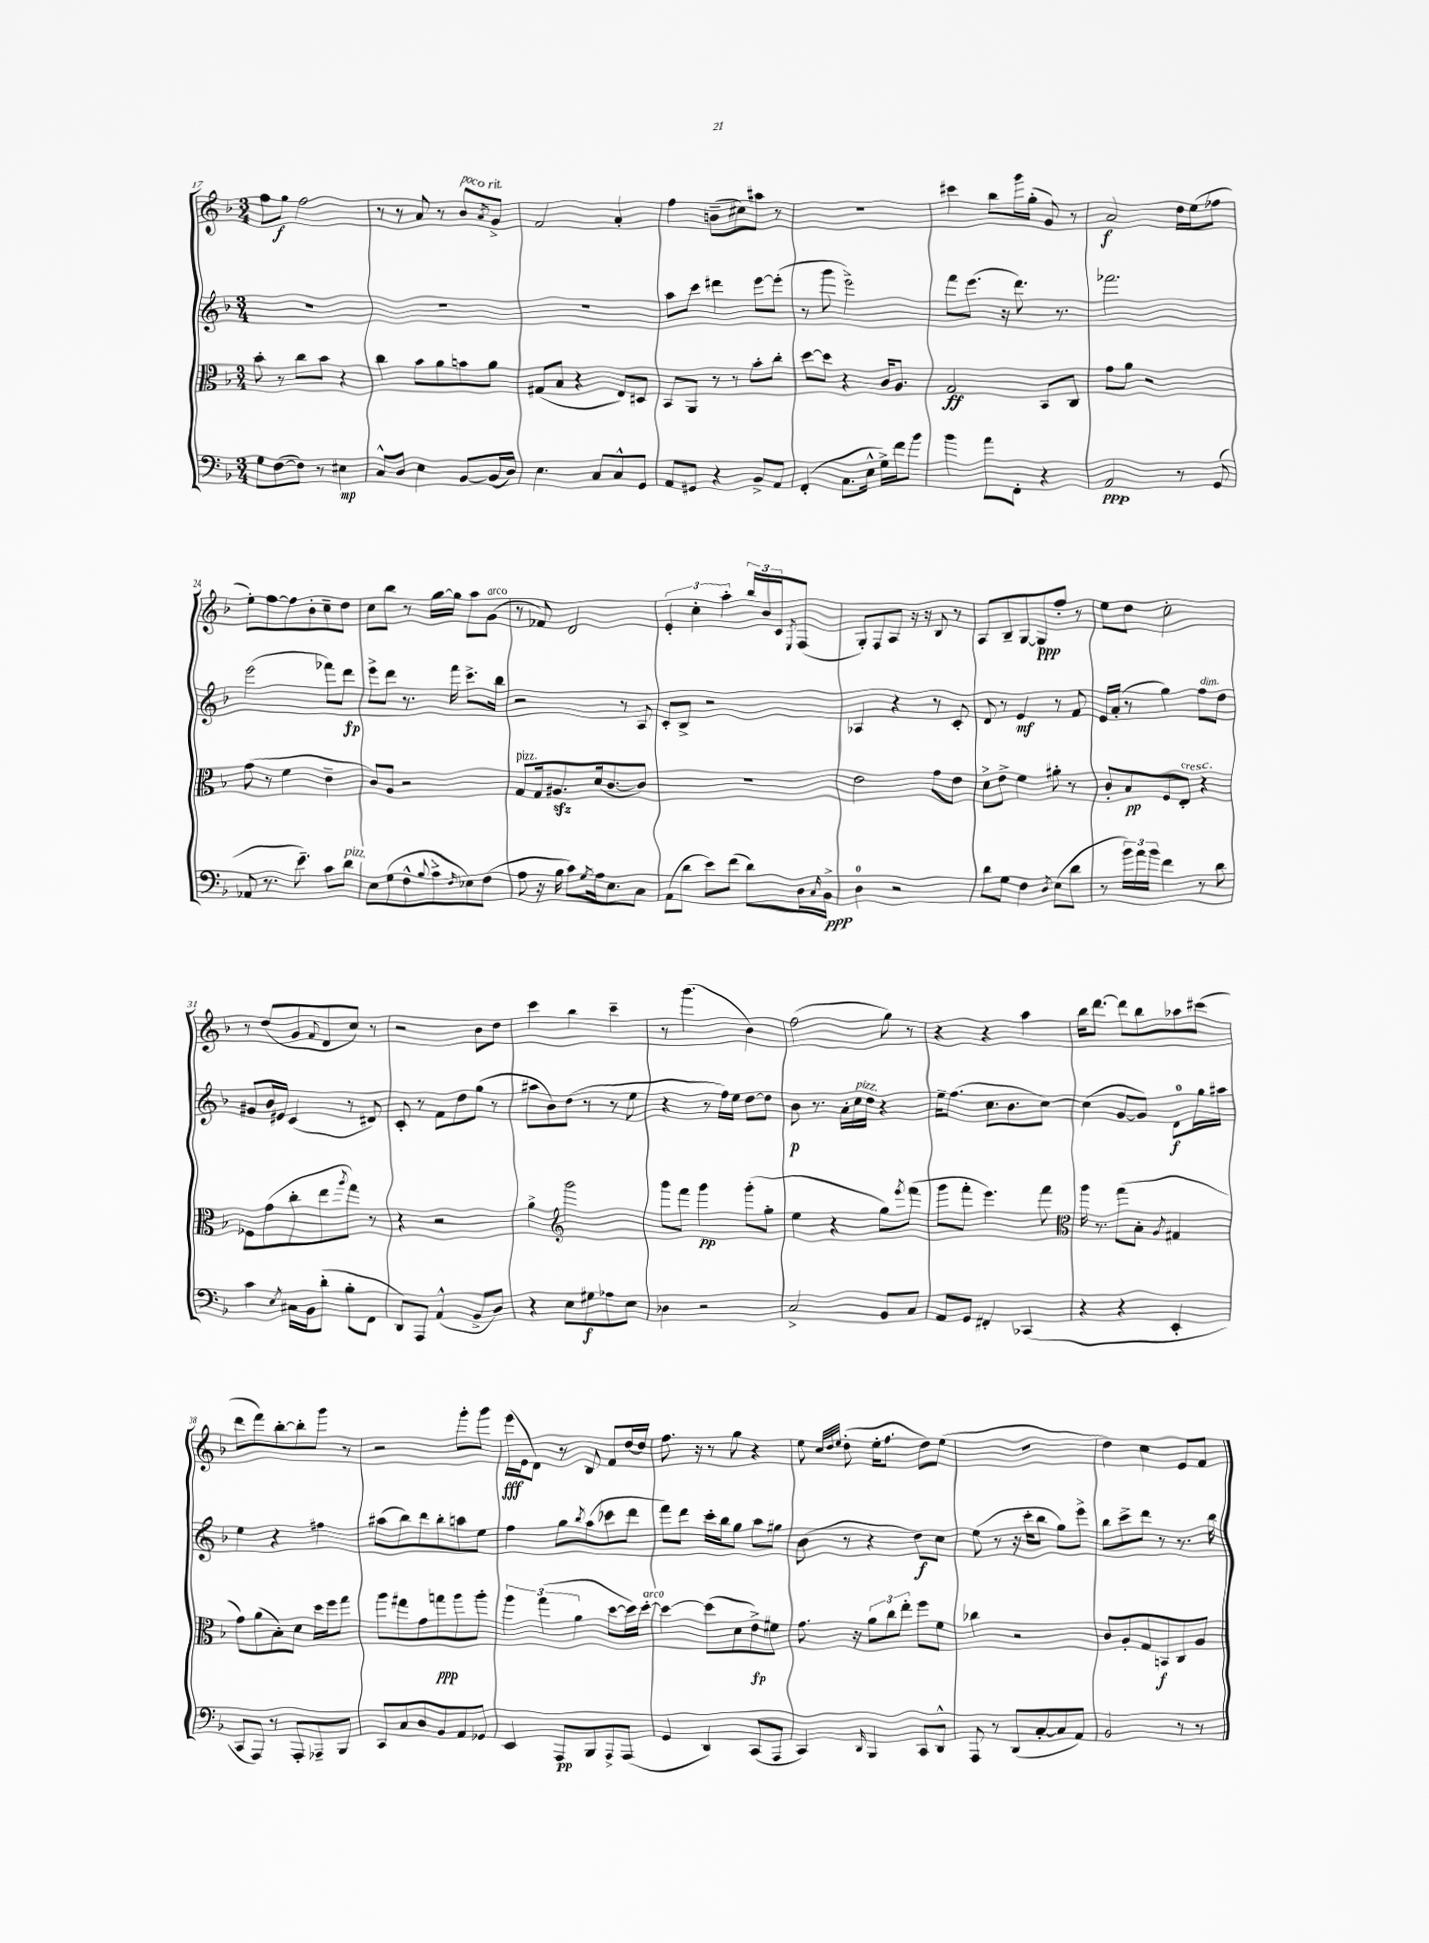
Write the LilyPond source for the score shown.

<<
\new StaffGroup <<
\new Staff = "s0" {
    \clef treble \key f \major \numericTimeSignature \time 3/4
    f''8 g''8\f f''2 |
    r8 r8 a'8 r8 bes'8^\markup { \italic "poco rit." } \acciaccatura { a'8 } g'8-> |
    f'2 a'4-. |
    f''4 b'8--( cis''8) ais''8 r8 |
    R2. |
    cis'''4 bes''8 g'''16 g''16-.( g'8) r8 |
    a'2\f d''16 e''16( fes''8 |
    e''8-.) f''8~ f''8 bes'8-. c''8-- d''8 |
    c''8 bes''8 r8 g''16~ g''16 a''8 g'8^\markup { \italic "arco" }( |
    r8 fes'8) d'2 |
    \tuplet 3/2 { e'4-. c''4-. a''4-. } \tuplet 3/2 { bes''16 bes'16 c'16 } \acciaccatura { e8 } f8( |
    g8-.) f8 a8 r16 r16 bes8 r8 |
    a8 bes8-- g8~ g8\ppp f''8-. r8 |
    e''8 d''8 c''2-. |
    r8 d''8( g'8 \appoggiatura { f'8 } d'8 c''8) r8 |
    r2 bes'8 d''8 |
    c'''4 bes''4 c'''4-- |
    r8 g'''4.( bes'4) |
    f''2( g''8) r8 |
    r4 r4 a''4 |
    bes''16 d'''8.~ d'''8 bes''8 aes''8 cis'''8( |
    d'''8 f'''8) bes''8~-. bes''8-. g'''8 r8 |
    r2 g'''8-. g'''8 |
    e'''16\fff( e'16 d'8) r8 bes8 f'8 d''16~ d''16 |
    f''8. r16 r8 g''8 r4 |
    e''8 \grace { c''32 d''32 e''32 } d''8-.( e''16-. f''8. d''8) e''8( |
    R2. |
    d''4) c''4 e'8 f'8 \bar "|." |
}
\new Staff = "s1" {
    \clef treble \key f \major \numericTimeSignature \time 3/4
    R2. |
    R2. |
    R2. |
    a''8 c'''8 dis'''4 e'''8~ e'''8-.( |
    r8 g'''8 e'''2->) |
    f'''8 e'''8.( r16 d'''8.) r8. |
    fes'''2. |
    e'''2( fes'''8) d'''8\fp |
    e'''8-> d'''8 r8. f'''16 c'''8.-> bes''16 |
    r2 r8 a8 |
    c'8-. bes8-> r2 |
    aes4 r4 r8 c'8-. |
    d'8 r8 e'4\mf r8 f'8 |
    e'16 a'16-.( r8 g''4) f''8^\markup { \italic "dim." } d''8 |
    gis'8 bes'16 eis'16 c'4( r8 dis'8) |
    c'8-. r8 f'8 d''8 g''8( r8 |
    ais''8 bes'8) d''8( r8 r8 e''8 |
    r4 r8 f''16) e''16 d''8~ d''8 |
    bes'8\p r8. a'16-. c''16^\markup { \italic "pizz." } d''16 r4 |
    e''16-- f''8.( c''8. bes'8. c''8~) |
    c''4( g'8~ g'8) d'8-0\f g''16 ais''16 |
    e''4 r4 fis''4 |
    ais''8( bes''8) d'''8 bes''8-. a''8 e''8 |
    f''4 g''8 \acciaccatura { bes''8 } a''8( ces'''8 d'''8 |
    f'''8) d'''8 c'''16-. bes''16 g''8 a''8 gis''8 |
    bes'8( r8 r4 d''8\f) c''8 |
    e''8( r8 r16 c'''16-. bes''8 g''8) e'''8-> |
    bes''8 c'''8-> d'''8 r8 r8. bes''16 \bar "|." |
}
\new Staff = "s2" {
    \clef alto \key f \major \numericTimeSignature \time 3/4
    bes'8-. r8 c''8 bes'8 r4 |
    c''4 bes'8 a'8 b'8 a'8 |
    gis8( bes8 r4 e8) dis8 |
    bes,8 a,8 r8 r8 bes'8-. c''8-. |
    d''8~ d''8 r4 c'16 a8. |
    g2\ff bes,8 c8 |
    g'8 a'8 r2 |
    g'8( r8 f'4 e'4-- |
    c'8) a8 r2 |
    g8^\markup { \italic "pizz." } g16 ais8.\sfz d'16( c'8.~ c'8) |
    R2. |
    e'2 g'8 e'8 |
    d'8-> e'8-> f'4 ais'8-. r8 |
    c'8-. bes8\pp f8 e8-.^\markup { \italic "cresc." } r4 |
    fes8 g'8( c''8-. e''8 \acciaccatura { a''8 } g''8) r8 |
    r4 r2 |
    a'4-> \clef treble g'''2 |
    g'''8 f'''8 g'''4\pp g'''8-.( g''8-. |
    e''4 r4 g''8) \acciaccatura { e'''8 } f'''8( |
    g'''8 f'''8-. e'''4.) f'''8 |
    \clef alto a''16 r8. g''8( bes8-. \acciaccatura { a8 } gis4 |
    g'8) a'8( bes8-.) d'8 d''16 f''16 g''8 |
    a''8 gis''8 g'8 g''8\ppp a''8 a''8-. |
    \tuplet 3/2 { a''4 g''4( a'4 } d''8~ d''16) d''16~-.^\markup { \italic "arco" } |
    d''4~ d''8( d'8 e'8->\fp) fis'8 |
    g'8. r16 \tuplet 3/2 { a'8 c''8 e''8-. } f''8 f'8 |
    ces''4 r2 |
    c'8 a8-. g8 b,8\f c8 a8 \bar "|." |
}
\new Staff = "s3" {
    \clef bass \key f \major \numericTimeSignature \time 3/4
    g8 f8~( f8) r8 eis4\mp |
    c8-^ d8 e4 bes,8~ bes,16( d16) |
    e4. c8 c8-^ g,8 |
    a,8 gis,8 r4 bes,8-> a,8 |
    f,4-.( c8. e16-^ g16->) f'16 bes'8 |
    bes'4 a'8 f,8-. r4 |
    a,2\ppp r8 g,8( |
    aes,8 r8. e'8.--) c'8 d'8^\markup { \italic "pizz." } |
    e8 g8( f8-^ \appoggiatura { bes8 } c'8-> \grace { f16 } ees8) f8( |
    a8 r16 bes16 c'8) \acciaccatura { g8 } a16 e8. c8 |
    a,8( d'8 e'8) f'8( d'8) d16 \grace { c16 } bes,16->\ppp |
    d4-0 r2 |
    d'8 g8 f4 \acciaccatura { d8 } e8( d'8 |
    r8 \tuplet 3/2 { bes'16) a'16 bes'16 } f'4 r8 d'8 |
    c'4 \acciaccatura { e8 } cis16 bes,16 d'8-.( bes8-. f,8 |
    d,8) a,,8 a,4-^( bes,8-> d8) |
    r4 e8 gis8\f aes8 e8 |
    des4 r2 |
    c2-> bes,8 c8 |
    a,8 g,8 fis,4-. ces,4( |
    r4 r4 e,4-. |
    c,8 a,,8) r8 a,,8-. aes,,8-- bes,,8 |
    c,8 c8 d8 bes,8 a,8 ges,8 |
    e,4 a,,8\pp bes,,8 a,,8-> a,,8( |
    g,4 d,4) c,8( a,,8 |
    c,4) \grace { d,16 } bes,,4 c,8 d,8-^ |
    a,,8 r8 d,8( c8~-. c8 a,8) |
    bes,2 r8 r8 \bar "|." |
}
>>
>>
\layout { \context { \Score currentBarNumber = #17 } }
